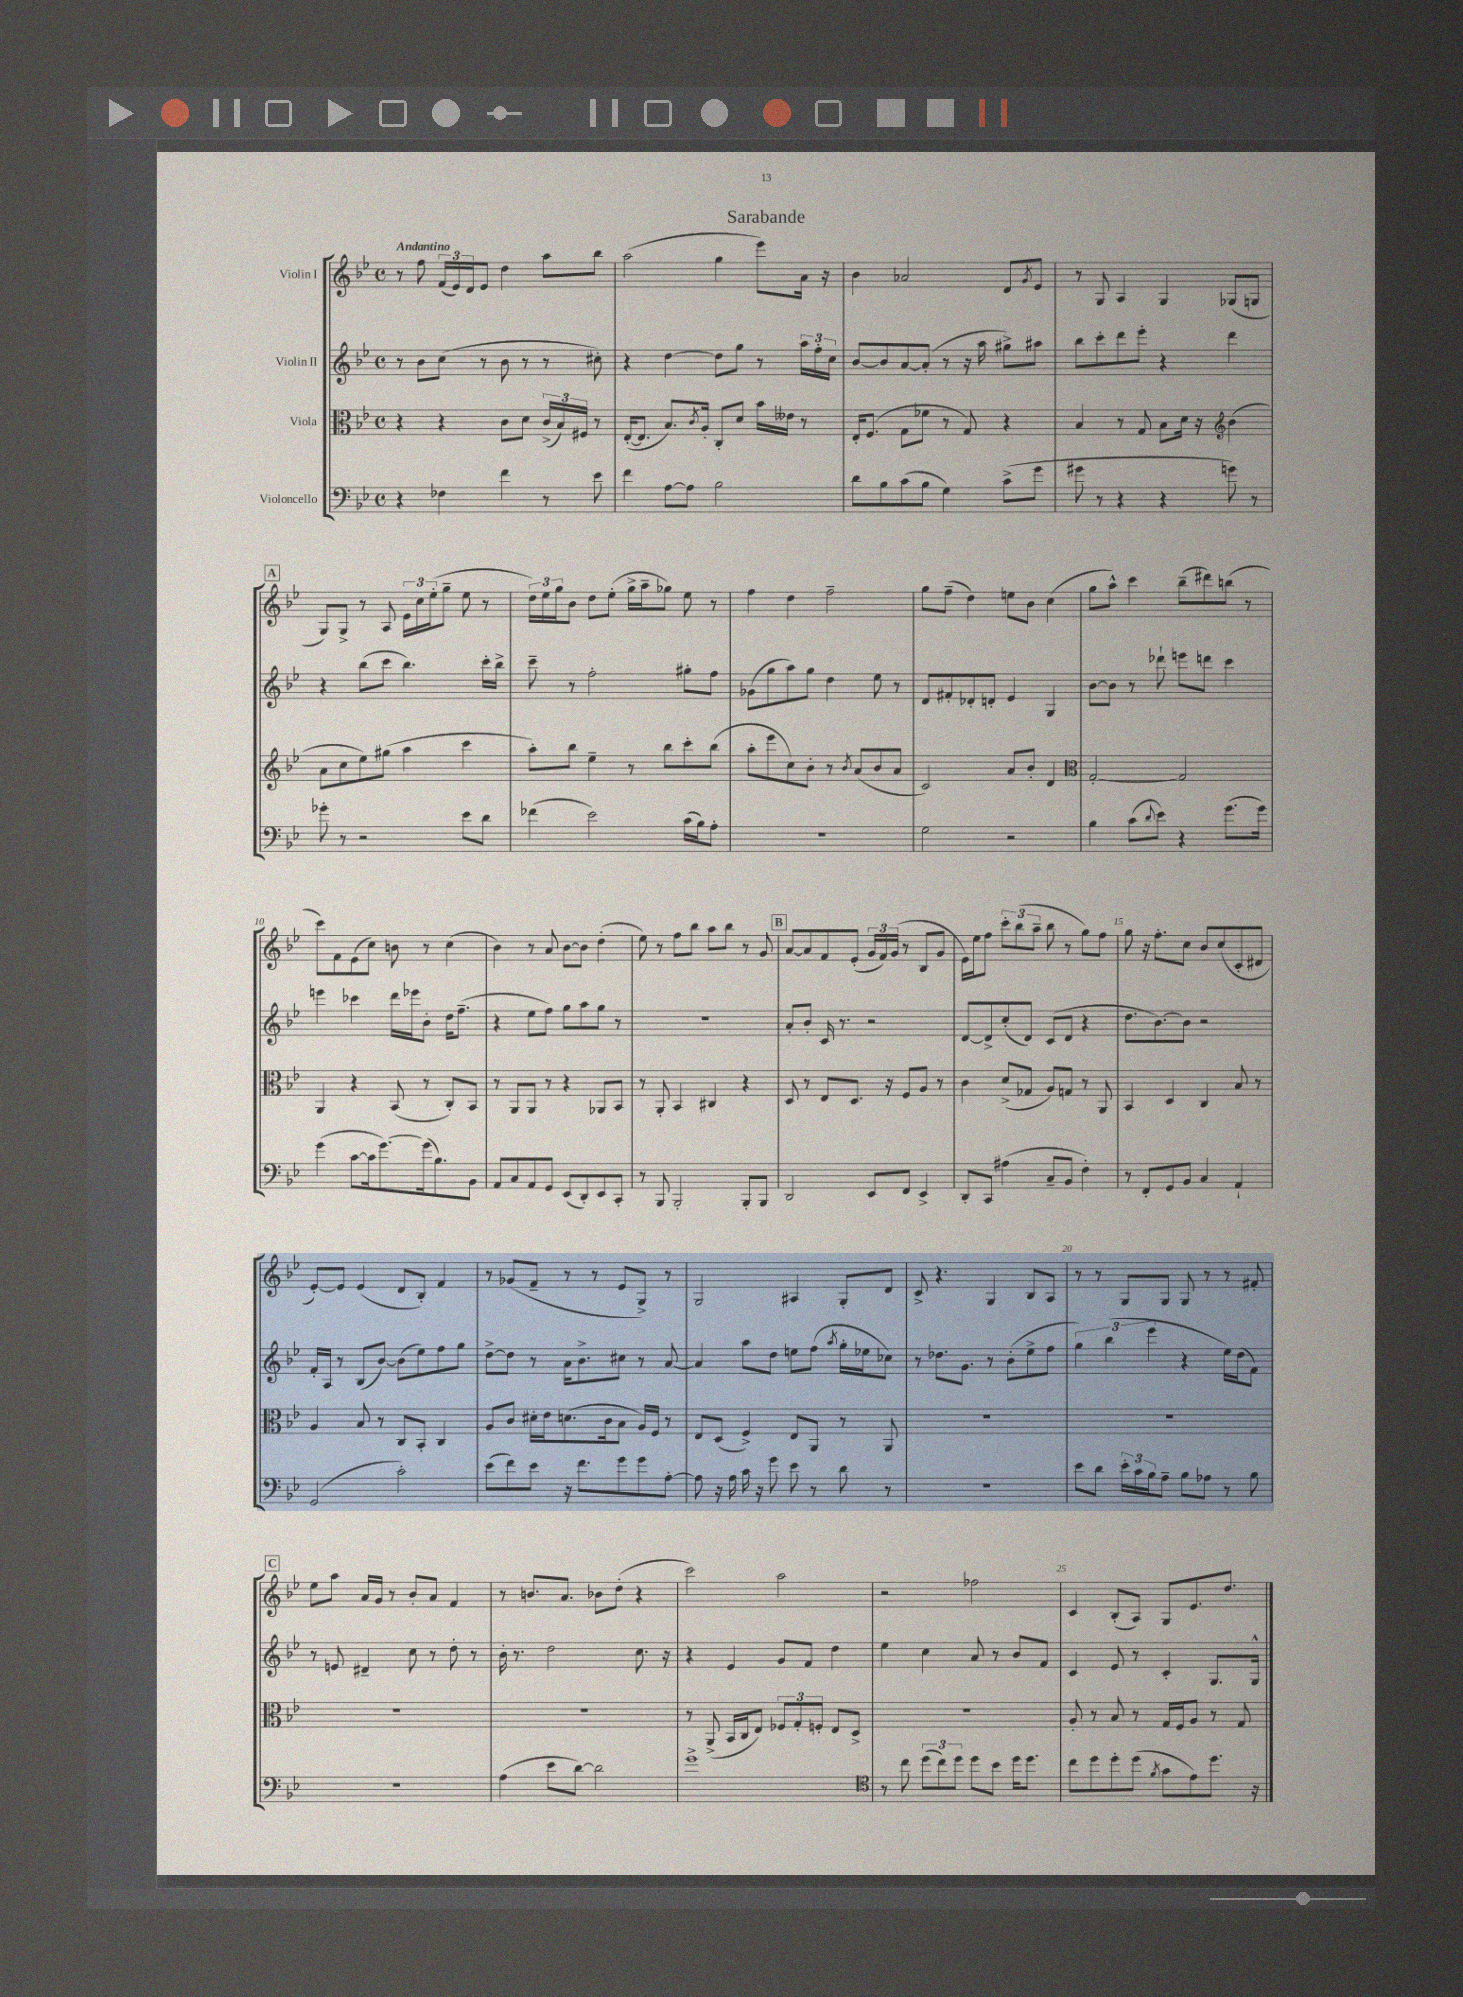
\header { title = "Sarabande" }
<<
\new StaffGroup <<
\new Staff = "s0" \with { instrumentName = "Violin I" } {
    \clef treble \key bes \major \defaultTimeSignature \time 4/4 \tempo "Andantino"
    r8 f''8 \tuplet 3/2 { f'16( ees'16) d'16 } ees'8 d''4 a''8 bes''8 |
    a''2( g''4 ees'''8) a'16 r16 |
    bes'4 aes'2 d'8 \acciaccatura { g'8 } ees'8 |
    r8 g8 a4 g4 ges8( g8 |
    \mark \markup { \box "A" } g8) g8-> r8 a8 \tuplet 3/2 { ees'16 c''16 ees''16-.( } g''8-- ees''8 r8 |
    \tuplet 3/2 { d''16) ees''16 g''16 } bes'8 d''8 ees''8-.( g''16-> a''16-- ges''8) ees''8 r8 |
    f''4 d''4 f''2-- |
    g''8 f''8--( d''4) e''8 bes'8 c''4( |
    g''8 a''8-^) c'''4 bes''8--( dis'''8) b''8( r8 |
    c'''8) f'8 ees'8( c''8) b'8 r8 c''4( |
    bes'4) r8 a'8 bes'8~ bes'8 d''4-.( |
    ees''8) r8 f''8 bes''8 a''8 bes''8 r8 g'8 |
    \mark \markup { \box "B" } a'8~ a'8 f'8 ees'8-.( \tuplet 3/2 { g'16 f'16) g'16( } r8 bes8 g'8 |
    ees'16) ees''16 f''8 \tuplet 3/2 { c'''8-. bes''8( a''8-- } bes''8 r8 g''8) f''8 |
    g''8 r16 f''8.-. c''8 bes'8 c''8( c'8-. dis'8 |
    ees'8~-.) ees'8 ees'4( d'8 bes8-.) f'4 |
    r8 ges'8( f'8-- r8 r8 ees'8 g8->) r8 |
    g2 ais4 g8-. d'8 |
    c'8-> r4. g4 bes8 a8 |
    r8 r8 g8 g8 g8 r8 r8 fis'8-. |
    \mark \markup { \box "C" } ees''8 a''8 a'16 g'16 r8 bes'8-. a'8 f'4 |
    r8 b'8. a'8. bes'8 d''8-.( r4 |
    c'''2) a''2 |
    r2 fes''2 |
    c'4 bes8-.( a8) g8 ees'8. d''8. \bar "|." |
}
\new Staff = "s1" \with { instrumentName = "Violin II" } {
    \clef treble \key bes \major \defaultTimeSignature \time 4/4
    r8 bes'8 c''8( r8 bes'8 r8 r8 cis''8-.) |
    r4 d''4~ d''8 g''8 r8 \tuplet 3/2 { a''16 f''16-. c''16 } |
    bes'8~ bes'8 a'8~ a'8-.( r8 r16 a''16 gis''8->) ais''8 |
    bes''8 c'''8-. d'''8 ees'''8-. r4 d'''4 |
    \mark \markup { \box "A" } r4 bes''8( c'''8 bes''4.) c'''16-. bes''16-> |
    c'''8-- r8 f''2-. gis''8-. f''8 |
    ges'8( g''8 a''8) g''8 d''4 ees''8 r8 |
    d'8 fis'8-. des'8-. d'8-. ees'4 g4 |
    bes'8~ bes'8 r8 des'''8-! e'''8 d'''8 c'''4 |
    e'''4 ces'''4 d'''16 ees'''16 bes'8-. d''16 f''8.--( |
    r4 ees''8 f''8) g''8 a''8 g''8 r8 |
    R1 |
    \mark \markup { \box "B" } a'8-. bes'8-. c'16 r8. r2 |
    d'8~ d'8-> c''8-.( d'8) c'8( d'8 r4 |
    d''8. bes'8.~) bes'8 r2 |
    f'16-. a16 r8 bes8( bes'8~) bes'8( ees''8) f''8 g''8 |
    d''8~-> d''8 r8 a'16 bes'8.-> cis''8 r8 a'8~ |
    a'4 a''8 d''8 e''8 f''8( \acciaccatura { a''8 } g''16-. ees''16 ces''8) |
    r8 des''8. g'8. r8 bes'8-.( ees''8-> f''8 |
    \tuplet 3/2 { g''4) bes''4( ees'''4 } r4 ees''16) d''16( f'8) |
    \mark \markup { \box "C" } r8 e'8 dis'4-- c''8 r8 d''8-. r8 |
    bes'16-. r8. d''2 c''8. r16 |
    r4 ees'4 g'8 f'8 d''4 |
    ees''4 c''4 a'8 r8 bes'8 f'8 |
    c'4 ees'8 r8 c'4-. g8. g16-^ \bar "|." |
}
\new Staff = "s2" \with { instrumentName = "Viola" } {
    \clef alto \key bes \major \defaultTimeSignature \time 4/4
    r4 r4 c'8 d'8 \tuplet 3/2 { c'16->( bes16) fis16 } r8 |
    ees16~-.( ees8. bes8.) \acciaccatura { c'8 } a16-. c8-. d'8 bes'16 eeses'16 r8 |
    ees16-. f8.( g8 fes'8 r8 g8) r4 |
    bes4 r8 g8 bes8 d'16 r16 \clef treble bes'4( |
    \mark \markup { \box "A" } a'8 c''8 ees''8) gis''8( a''4 c'''4 |
    a''8-.) bes''8 ees''4-- r8 bes''8 c'''8-. bes''8( |
    a''8-. ees'''8 c''8) bes'8-. r8 \acciaccatura { bes'8 } a'8( bes'8 a'8 |
    c'2) a'8 bes'8-. d'4 |
    \clef alto g2~-. g2 |
    a,4 r4 bes,8( r8 c8-.) bes,8 |
    r8 a,8 a,8 r8 r4 aes,8 bes,8 |
    r8 a,8-. bes,4 cis4 r4 |
    \mark \markup { \box "B" } d8 r8 ees8 d8. r16 f8 a8 r8 |
    c'4 d'8->( ges8 a8) g8 r8 a,8 |
    bes,4 d4 c4 bes8 r8 |
    a4 bes8 r8 c8 bes,8-. c4 |
    a8 c'8 dis'16-. ees'16 d'8.( c'16 bes8 a16) f16 r8 |
    ees8 d8( f4->) ees8 a,8 r8 a,8 |
    R1 |
    R1 |
    \mark \markup { \box "C" } R1 |
    R1 |
    r8 a,8->( bes,16 c16 ees8) \tuplet 3/2 { fes8 g8-. f8-. } ees8 d8-> |
    R1 |
    a8-. r8 bes8 r8 g16 f16 a8 r8 g8 \bar "|." |
}
\new Staff = "s3" \with { instrumentName = "Violoncello" } {
    \clef bass \key bes \major \defaultTimeSignature \time 4/4
    r4 fes4 f'4 r8 ees'8 |
    f'4 a8~ a8 bes2 |
    d'8 bes8 c'8( bes8 g4) c'8->( g'8 |
    gis'8 r8 r4 r4 g'8) r8 |
    \mark \markup { \box "A" } ges'8-. r8 r2 ees'8 d'8 |
    fes'4( ees'2) c'16( bes16) a8-. |
    R1 |
    g2 r2 |
    bes4 c'8( \appoggiatura { d'8 } ees'8) r4 g'8.( g'16) |
    g'4( c'8~ c'16 g'8.~) g'16( bes8.) bes,8 |
    a,8 c8 a,8 g,8 ees,8( d,8-.) ees,8 c,8-. |
    r8 bes,,8 bes,,2-. bes,,8-. bes,,8 |
    \mark \markup { \box "B" } d,2 ees,8 f,8 ees,4-> |
    d,8-. c,8 ais4( c8-- bes,8 f4-.) |
    r8 f,8-. g,8 bes,8 c4 a,4-! |
    g,2( c'2-.) |
    ees'8( f'8) ees'8 r16 f'8. g'8 g'8 a8~-. |
    a8 r16 a16 c'16 r16 g'8 ees'8 r8 d'8 r8 |
    R1 |
    ees'8 d'8 \tuplet 3/2 { ees'16-. c'16 bes16 } a8-- bes8 aes8 r8 bes8 |
    \mark \markup { \box "C" } R1 |
    a4( ees'8 d'8~) d'2 |
    g'1-> |
    \clef tenor r8 c''8 \tuplet 3/2 { d''8( c''8) d''8 } d''8 bes'8 d''16 d''8. |
    c''8 d''8 d''8-. d''8( \acciaccatura { f'8 } g'8 ees'8) d''8. r16 \bar "|." |
}
>>
>>
\layout { \context { \Score \override BarNumber.break-visibility = ##(#f #t #t) barNumberVisibility = #(every-nth-bar-number-visible 5) } }
